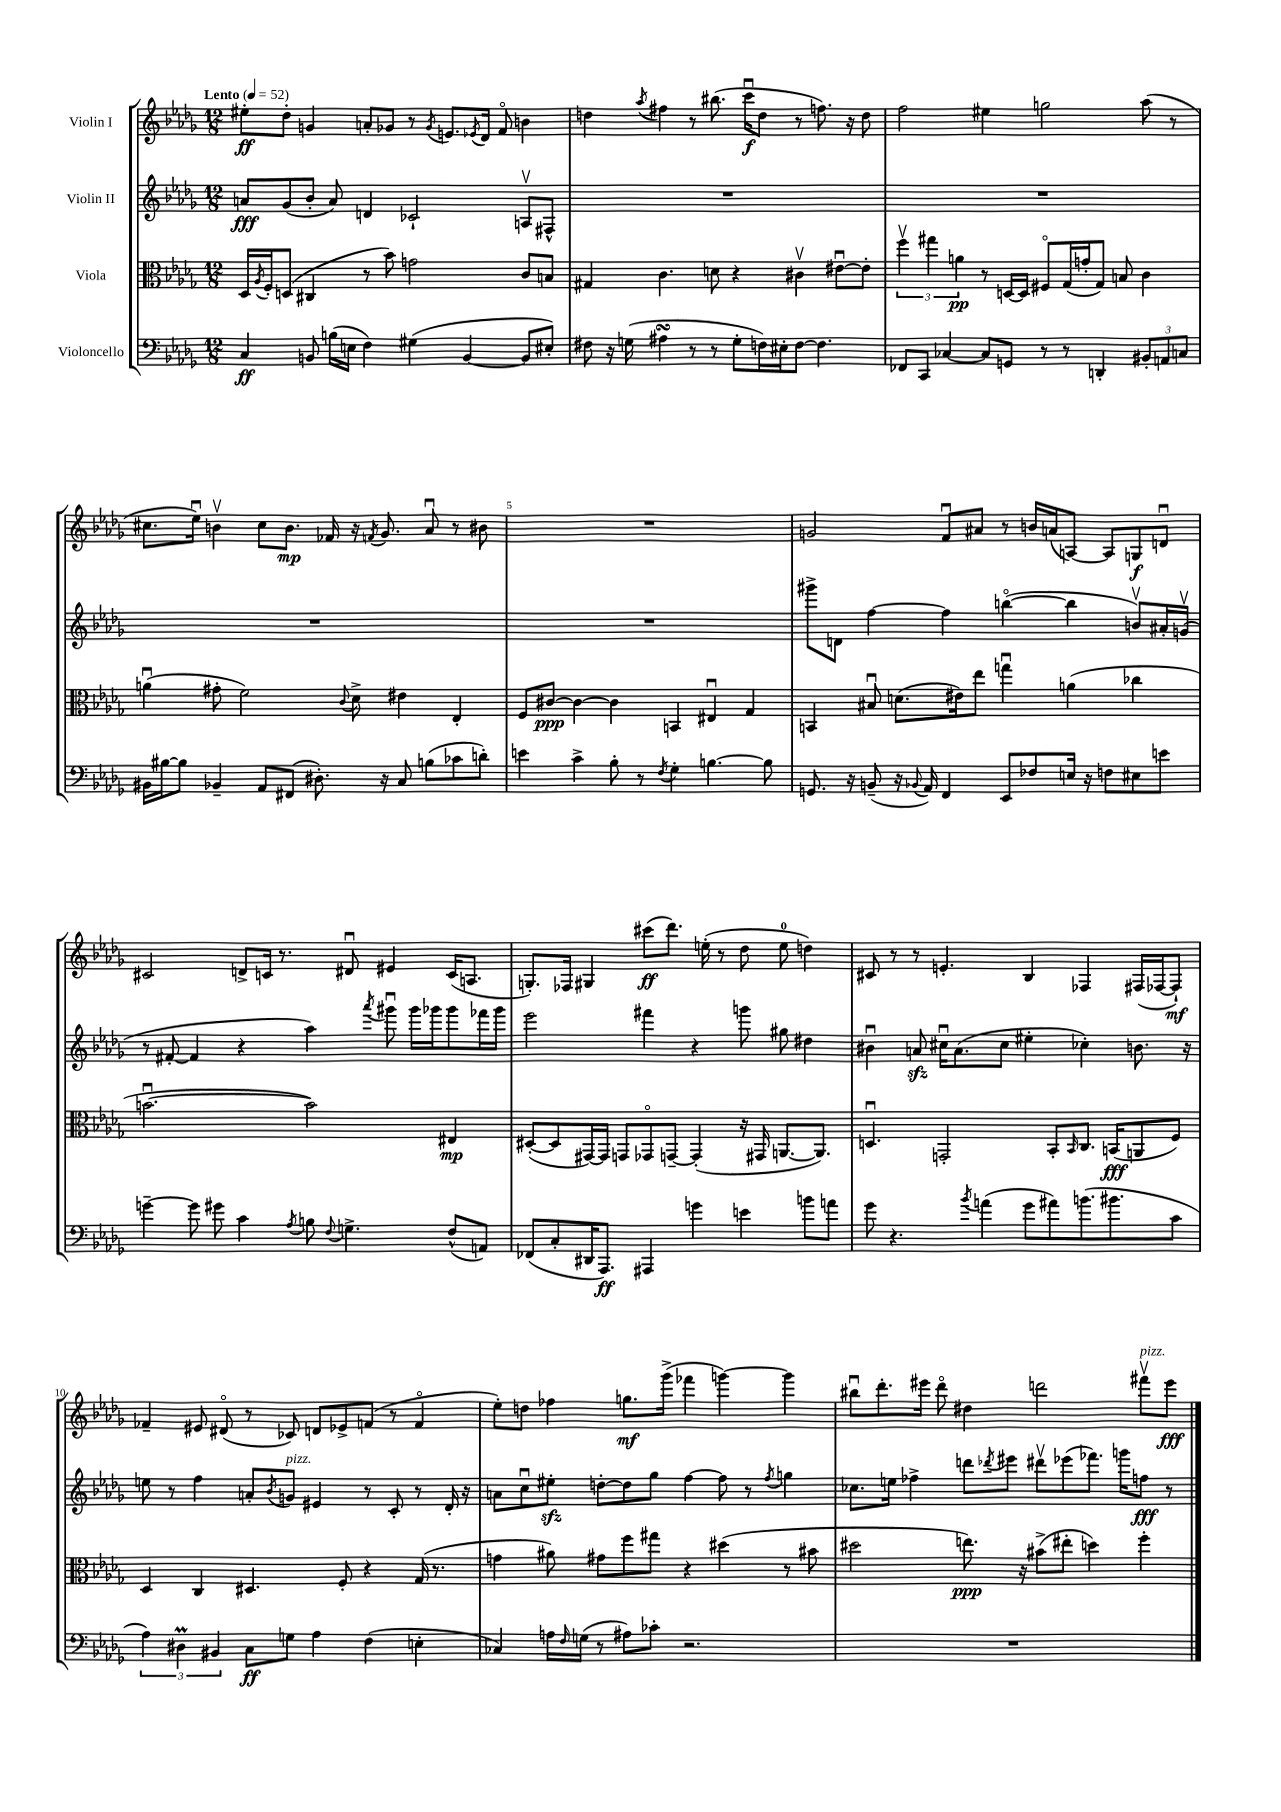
<<
\new StaffGroup <<
\new Staff = "s0" \with { instrumentName = "Violin I" } {
    \clef treble \key des \major \numericTimeSignature \time 12/8 \tempo "Lento" 4 = 52
    eis''8-.\ff des''8-. g'4 a'8-. ges'8 r8 \acciaccatura { ges'8 } e'8. \acciaccatura { ees'8 } des'16 f'8\flageolet b'4 |
    d''4 \acciaccatura { aes''8 } fis''4 r8 bis''8.( c'''16\downbow\f d''8 r8 f''8.) r16 d''8 |
    f''2 eis''4 g''2 aes''8( r8 |
    cis''8. ees''16\downbow) b'4\upbow cis''8 b'8.\mp fes'16 r16 \acciaccatura { f'8 } ges'8. aes'8\downbow r8 bis'8 |
    R1. |
    g'2 f'8\downbow ais'8 r8 b'16 a'16( a8~) a8 g8\f d'8\downbow |
    cis'2 d'8-> c'16 r8. dis'8\downbow eis'4 c'16( a8. |
    g8.-.) fes16 gis4 cis'''8\ff( des'''8.) e''16-.( r8 des''8 e''8-0 d''4) |
    cis'8 r8 r8 e'4.-. bes4 fes4 fis16( fes16~ fes8-!\mf) |
    fes'4-- eis'8 dis'8\flageolet( r8 ces'8) d'8 ees'8-> f'8( r8 f'4\flageolet |
    ees''8-.) d''8 fes''4 g''8.\mf ges'''16->( fes'''4 g'''4~) g'''4 |
    bis''8\downbow des'''8.-. eis'''16 des'''8\flageolet dis''4 d'''2 fis'''8\upbow^\markup { \italic "pizz." } eis'''8\fff \bar "|." |
}
\new Staff = "s1" \with { instrumentName = "Violin II" } {
    \clef treble \key des \major \numericTimeSignature \time 12/8
    a'8\fff ges'8( bes'8-. a'8) d'4 ces'2-! a8\upbow fis8-^ |
    R1. |
    R1. |
    R1. |
    R1. |
    gis'''8-> d'8 f''4~ f''4 b''4~\flageolet( b''4 b'8\upbow) ais'16-. g'16\upbow( |
    r8 fis'8~-. fis'4 r4 aes''4) \acciaccatura { aes'''8 } gis'''8\downbow gis'''16 ges'''16 ges'''8 fes'''16 ges'''16 |
    ees'''2 fis'''4 r4 g'''8 gis''8 dis''4 |
    bis'4\downbow a'8\sfz cis''16\downbow a'8.( cis''8 eis''4-. ces''4-.) b'8. r16 |
    e''8 r8 f''4 a'8-. \acciaccatura { bes'8 } g'8^\markup { \italic "pizz." } eis'4 r8 c'8-. r8 des'16-. r16 |
    a'8 c''8\downbow eis''8-.\sfz d''8~-. d''8 ges''8 f''4~ f''8 r8 \acciaccatura { f''8 } g''4 |
    ces''8. e''16 fes''4-> d'''8 \acciaccatura { des'''8 } eis'''8 dis'''8\upbow ees'''8( fes'''8.) g'''16 f''8\fff r8 \bar "|." |
}
\new Staff = "s2" \with { instrumentName = "Viola" } {
    \clef alto \key des \major \numericTimeSignature \time 12/8
    des16 \acciaccatura { aes8 } f16-. d8( cis4 r8 bes'8) g'2 c'8 b8 |
    gis4 c'4. d'8 r4 cis'4\upbow eis'8~\downbow eis'8-. |
    \tuplet 3/2 { f''4\upbow gis''4 a'4\pp } r8 d16~ d16 fis8\flageolet ges16( g'16-. ges8) b8 c'4 |
    a'4\downbow( gis'8-. f'2) \appoggiatura { c'8 } des'8-> eis'4 ees4-. |
    f8 cis'8~\ppp cis'4~ cis'4 b,4 eis4\downbow ges4 |
    b,4 bis8\downbow d'8.( eis'16) ees''8 g''4\downbow a'4( ces''4 |
    b'2.~\downbow b'2) eis4\mp |
    dis8~-.( dis8 gis,16~) gis,16 g,8 ges,8\flageolet g,8~-- g,4-.( r16 gis,16 a,8.~ a,8.) |
    d4.\downbow g,2-. bes,8-. \grace { bes,16 } c8. b,16\fff( a,8 f8) |
    des4 c4 dis4. f8-. r4 ges16( r8. |
    g'4 ais'8) gis'8 f''8 gis''8 r4 dis''4( r8 bis'8 |
    dis''2 e''8.\ppp) r16 bis'8->( eis''8-. d''4) f''4-. \bar "|." |
}
\new Staff = "s3" \with { instrumentName = "Violoncello" } {
    \clef bass \key des \major \numericTimeSignature \time 12/8
    c4\ff b,8 b16( e16 f4) gis4( b,4~ b,8 eis8-.) |
    fis8 r16 g16( ais4\turn r8 r8 g8-. f16) eis16-. f8~ f4. |
    fes,8 c,8 ces4~ ces8 g,8 r8 r8 d,4-. \tuplet 3/2 { bis,8-. a,8 c8 } |
    bis,16 bis16~ bis8 bes,4-- aes,8 fis,8( dis8.-.) r16 c8 b8( ces'8 d'8-.) |
    e'4 c'4-> bes8-. r8 \acciaccatura { f8 } ges4-. b4.~ b8 |
    g,8. r16 b,8--( r16 \appoggiatura { bes,8 } aes,16) f,4 ees,8 fes8 e16 r16 f8 eis8 e'8 |
    g'4~-- g'8 gis'8 c'4 \acciaccatura { aes8 } b8 \appoggiatura { f8 } g4.-> f8-^( a,8) |
    fes,8( c8-. dis,16 aes,,8.\ff) ais,,4 g'4 e'4 b'8 a'8 |
    ges'8 r4. \acciaccatura { bes'8 } a'4( ges'8 ais'8) b'8.( bis'8. c'8 |
    \tuplet 3/2 { aes4) dis4\prall bis,4 } c8\ff g8 aes4 f4( e4-. |
    ces4) a16 \grace { f16 } g16( r8 ais8) ces'8-. r2. |
    R1. \bar "|." |
}
>>
>>
\layout { \context { \Score \override BarNumber.break-visibility = ##(#f #t #t) barNumberVisibility = #(every-nth-bar-number-visible 5) } }
